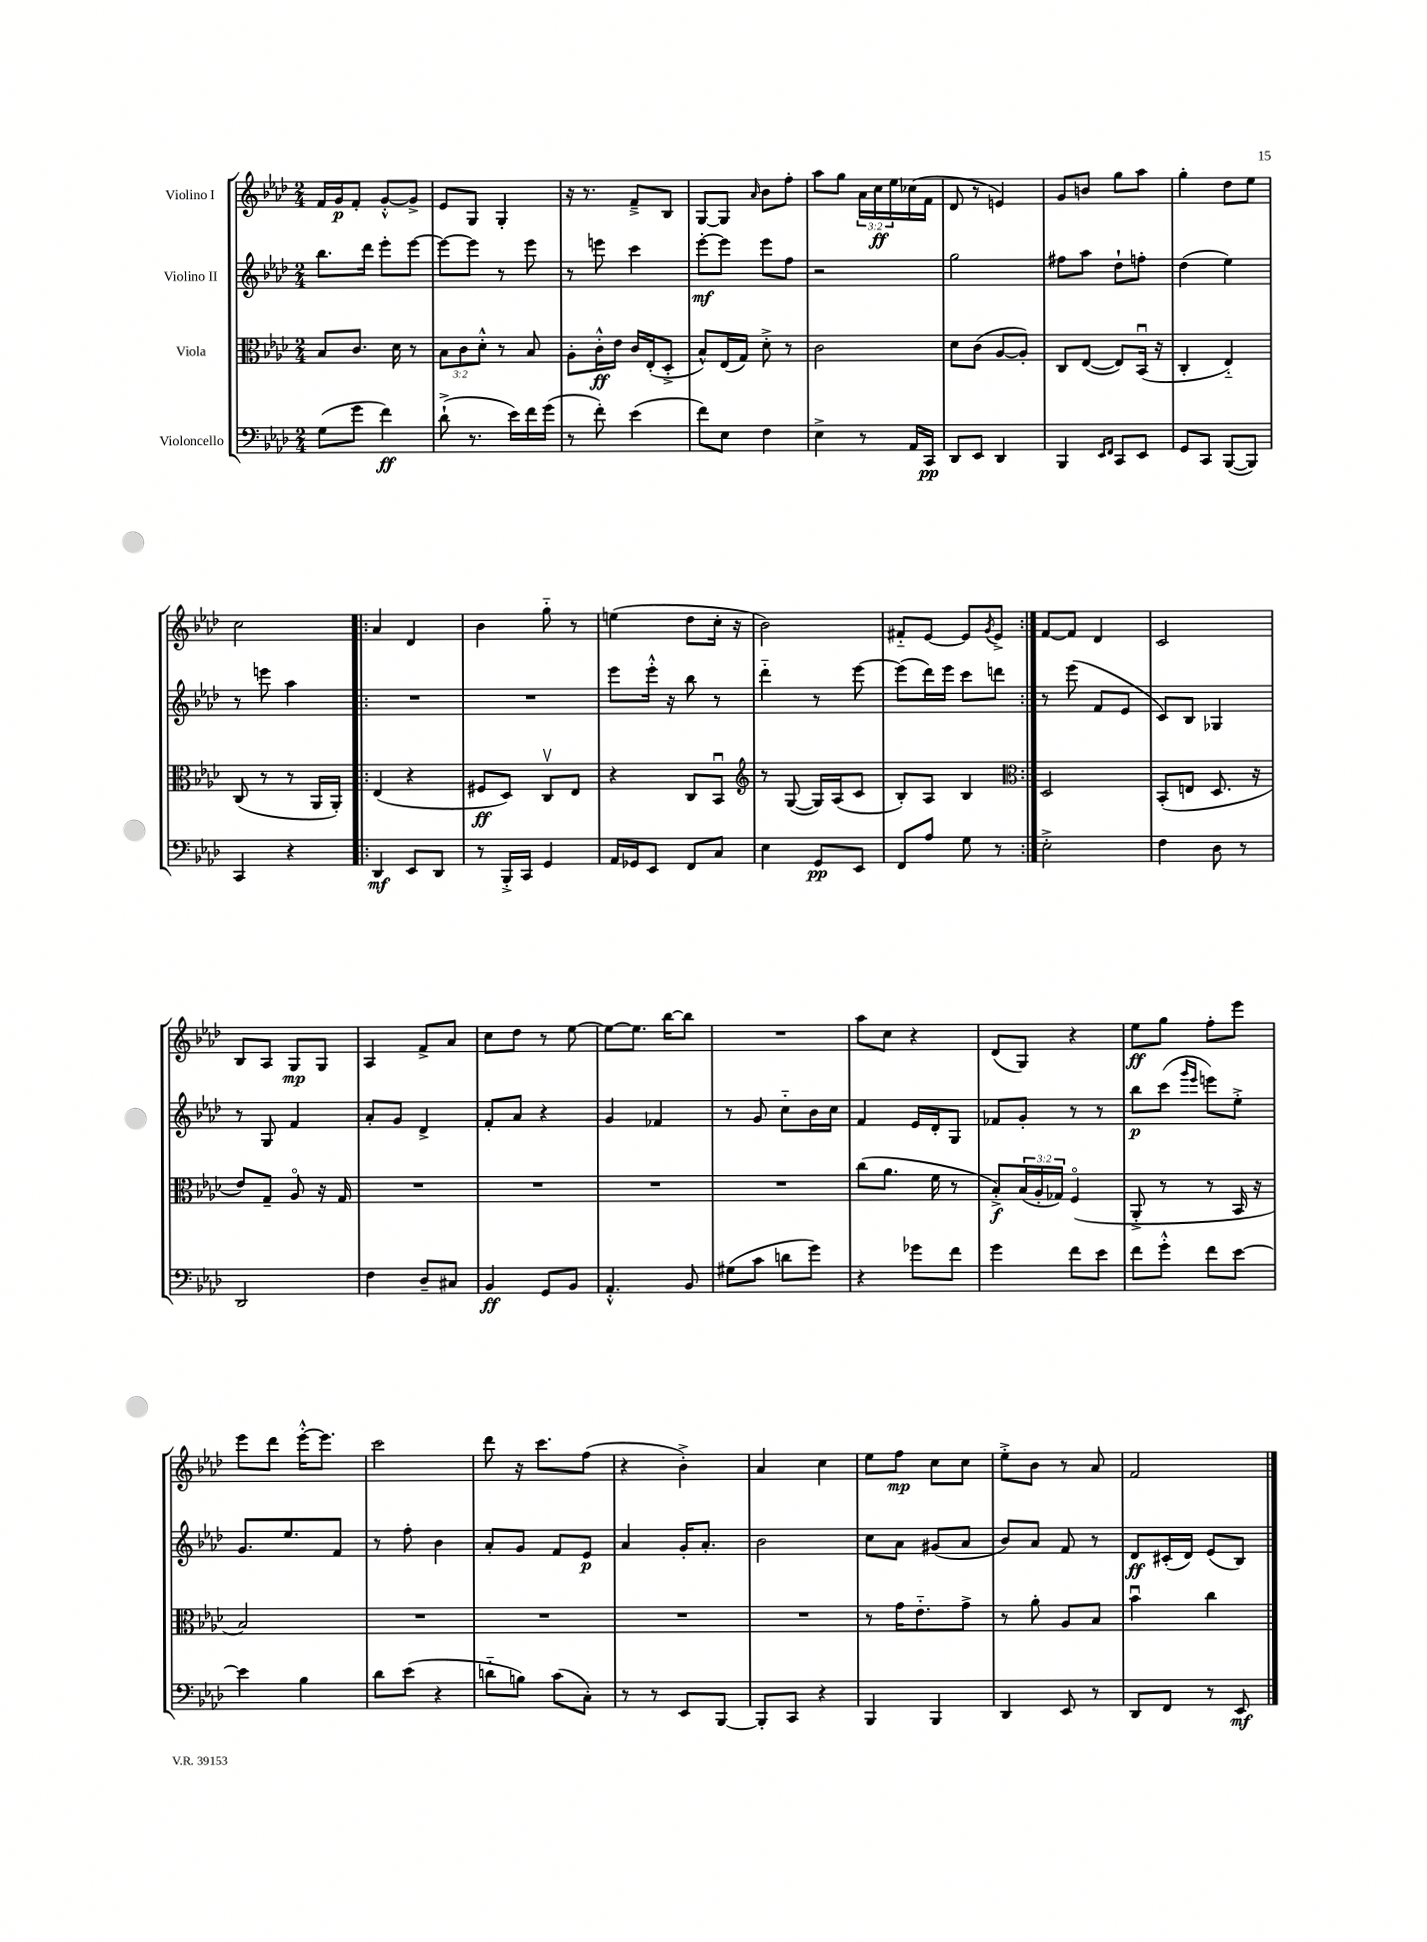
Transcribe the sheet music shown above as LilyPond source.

<<
\new StaffGroup <<
\new Staff = "s0" \with { instrumentName = "Violino I" } {
    \clef treble \key aes \major \numericTimeSignature \time 2/4 \override Staff.TupletNumber.text = #tuplet-number::calc-fraction-text
    f'16 g'16\p f'8-. g'8~-.-^ g'8-> |
    ees'8 g8 g4-. |
    r16 r8. f'8---> bes8 |
    g8~ g8 \grace { aes'16 } bes'8 f''8-. |
    aes''8 g''8 \tuplet 3/2 { aes'16 c''16\ff ees''16 } ces''16( f'16 |
    des'8 r8 e'4) |
    g'8 b'8 g''8 aes''8 |
    g''4-. des''8 ees''8 |
    c''2 |
    \repeat volta 2 { aes'4 des'4 |
    bes'4 g''8-_ r8 |
    e''4( des''8 c''16-. r16 |
    bes'2) |
    fis'8-_ ees'8~ ees'8 \acciaccatura { g'8 } ees'8-> | }
    f'8~ f'8 des'4 |
    c'2 |
    bes8 aes8 g8\mp g8 |
    aes4 f'8-> aes'8 |
    c''8 des''8 r8 ees''8~ |
    ees''8~ ees''8. bes''16~ bes''8 |
    R2 |
    aes''8 c''8 r4 |
    des'8( g8) r4 |
    ees''8\ff g''8 f''8-. ees'''8 |
    ees'''8 des'''8 ees'''16~-.-^ ees'''8. |
    c'''2 |
    des'''8 r16 c'''8. f''8( |
    r4 bes'4-.->) |
    aes'4 c''4 |
    ees''8 f''8\mp c''8 c''8 |
    ees''8-.-> bes'8 r8 aes'8 |
    f'2 \bar "|." |
}
\new Staff = "s1" \with { instrumentName = "Violino II" } {
    \clef treble \key aes \major \numericTimeSignature \time 2/4
    bes''8. des'''16 ees'''8-. ees'''8~ |
    ees'''8~ ees'''8 r8 ees'''8 |
    r8 e'''8 c'''4 |
    ees'''8~-.\mf ees'''8 ees'''8 f''8 |
    r2 |
    g''2 |
    fis''8 aes''8 des''8-! f''8-. |
    des''4( ees''4) |
    r8 e'''8 aes''4 |
    \repeat volta 2 { R2 |
    R2 |
    ees'''8 ees'''16-.-^ r16 bes''8 r8 |
    des'''4-_ r8 ees'''8~ |
    ees'''8( des'''16) ees'''16 c'''8 d'''8 | }
    r8 ees'''8( f'8 ees'8 |
    c'8) bes8 ges4 |
    r8 g8 f'4 |
    aes'8-. g'8 des'4-> |
    f'8-. aes'8 r4 |
    g'4 fes'4 |
    r8 g'8 c''8-_ bes'16 c''16 |
    f'4 ees'16 des'16-. g8 |
    fes'8 g'8-. r8 r8 |
    bes''8\p c'''8( \grace { g'''16 ees'''16 } e'''8) ees''8-.-> |
    g'8. ees''8. f'8 |
    r8 f''8-. bes'4 |
    aes'8-. g'8 f'8 ees'8\p |
    aes'4 g'16-. aes'8.-. |
    bes'2 |
    c''8 aes'8 gis'8( aes'8 |
    bes'8) aes'8 f'8 r8 |
    des'8\ff cis'16-.( des'16) ees'8( bes8) \bar "|." |
}
\new Staff = "s2" \with { instrumentName = "Viola" } {
    \clef alto \key aes \major \numericTimeSignature \time 2/4 \override Staff.TupletNumber.text = #tuplet-number::calc-fraction-text
    bes8 c'8. des'16 r8 |
    \tuplet 3/2 { bes8 c'8 des'8-.-^ } r8 bes8 |
    aes8-. c'16-.-^\ff ees'16 c'16 ees16-.( des8-.-> |
    bes8-^) ees16( g16) des'8-.-> r8 |
    c'2 |
    des'8 c'8( aes8~ aes8-.) |
    c8 ees8~( ees8) bes,16\downbow( r16 |
    c4-. ees4-_) |
    c8( r8 r8 aes,16 aes,16-.) |
    \repeat volta 2 { ees4( r4 |
    fis8\ff des8) c8\upbow ees8 |
    r4 c8 bes,8\downbow |
    \clef treble r8 g8~( g16) aes16( c'8 |
    bes8-.) aes8 bes4 | }
    \clef alto des2 |
    bes,8-.( e8 des8. r16 |
    ees'8) g8-- aes8\flageolet r16 g16 |
    R2 |
    R2 |
    R2 |
    R2 |
    c''8( aes'8. f'16 r8 |
    bes8-.->\f) \tuplet 3/2 { bes16( aes16-. ges16) } f4\flageolet( |
    aes,8-.-> r8 r8 bes,16 r16 |
    bes2) |
    R2 |
    R2 |
    R2 |
    R2 |
    r8 g'16 ees'8.-_ g'8-> |
    r8 aes'8-. aes8 bes8 |
    bes'4\downbow c''4 \bar "|." |
}
\new Staff = "s3" \with { instrumentName = "Violoncello" } {
    \clef bass \key aes \major \numericTimeSignature \time 2/4
    g8( g'8 f'4\ff) |
    des'8-!->( r8. ees'16) f'16 g'16( |
    r8 f'8-.) ees'4( |
    f'8) ees8 f4 |
    ees4-> r8 aes,16 c,16\pp |
    des,8 ees,8 des,4 |
    bes,,4 \grace { ees,16 f,16 } c,8 ees,8 |
    g,8 c,8 bes,,8~( bes,,8) |
    c,4 r4 |
    \repeat volta 2 { des,4\mf ees,8 des,8 |
    r8 bes,,16-.-> c,16 g,4 |
    aes,16 ges,16 ees,8 f,8 c8 |
    ees4 g,8\pp ees,8 |
    f,8 aes8 g8 r8 | }
    ees2-.-> |
    f4 des8 r8 |
    des,2 |
    f4 des8-- cis8 |
    bes,4\ff g,8 bes,8 |
    aes,4.-.-^ bes,8 |
    gis8( c'8 d'8 g'8) |
    r4 ges'8 f'8 |
    g'4 f'8 ees'8 |
    f'8 g'8-.-^ f'8 ees'8~ |
    ees'4 bes4 |
    des'8 ees'8( r4 |
    d'8-_ b8) c'8( c8-.) |
    r8 r8 ees,8 bes,,8~ |
    bes,,8-. c,8 r4 |
    bes,,4 bes,,4 |
    des,4 ees,8 r8 |
    des,8 f,8 r8 ees,8\mf \bar "|." |
}
>>
>>
\layout { \context { \Score \remove "Bar_number_engraver" } }
